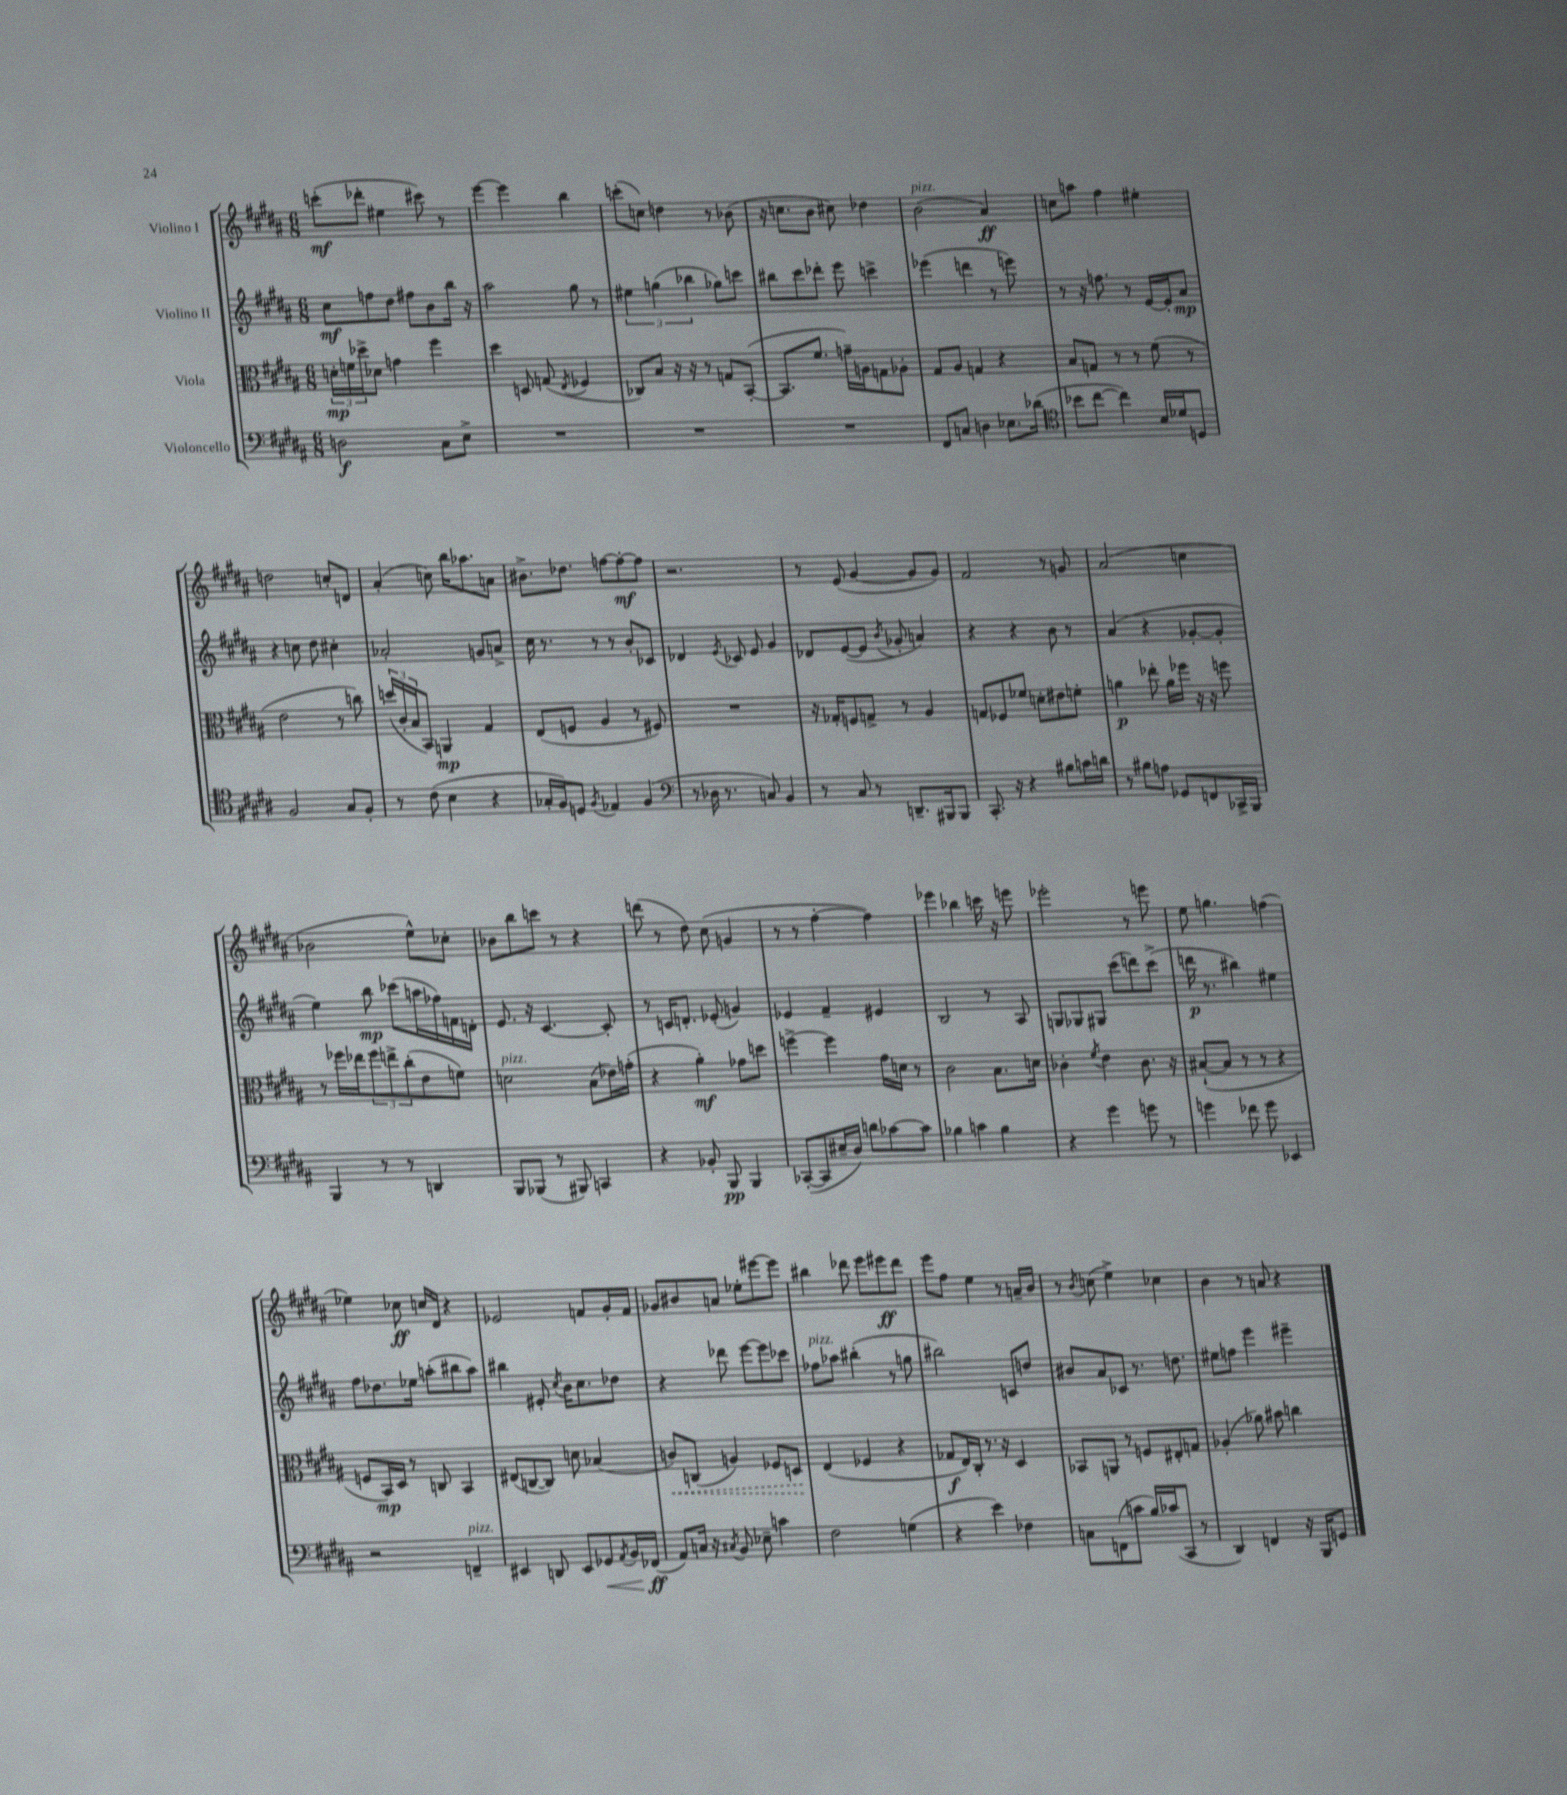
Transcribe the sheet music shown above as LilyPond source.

<<
\new StaffGroup <<
\new Staff = "s0" \with { instrumentName = "Violino I" } {
    \clef treble \key b \major \numericTimeSignature \time 6/8
    c'''8-.\mf( des'''8-. eis''4 cis'''8) r8 |
    e'''4~ e'''4 b''4 |
    c'''8-.( c''8) d''4 r8 bes'8( |
    r16 c''8. b'8 cis''8) des''4 |
    b'2^\markup { \italic "pizz." }( ais'4\ff) |
    c''8 a''8 fis''4 eis''4-. |
    d''2 c''8-. d'8 |
    ais'4-.( c''8) b''16 aes''8. a'8 |
    bis'8.-> des''8. f''8~ f''8~-.\mf f''8 |
    r2. |
    r8 e'8( gis'4~ gis'8 gis'8) |
    fis'2 r8 g'8 |
    ais'2( c''4 |
    bes'2 e''8-^) ces''8-. |
    bes'8 b''8 c'''8 r8 r4 |
    d'''8( r8 dis''8) cis''8( g'4 |
    r8 r8 fis''4~-. fis''4) |
    ees'''4 bes''4 c'''16 r16 e'''8 |
    ees'''2-. r8 e'''8 |
    e''8 g''4. f''4( |
    ees''4) ces''8\ff c''16 dis'16 r4 |
    ees'2 f'8 gis'16-. f'16 |
    ges'8 bis'8 a'8 ees''8-. eis'''8~ eis'''8 |
    bis''4 des'''8 e'''8 eis'''8\ff des'''8 |
    e'''8 fis''8 e''4 r8 a'16-- b'16 |
    r8 \acciaccatura { b'8 } c''8( e''4->) ces''4 |
    b'4 r8 a'8 r4 \bar "|." |
}
\new Staff = "s1" \with { instrumentName = "Violino II" } {
    \clef treble \key b \major \numericTimeSignature \time 6/8
    cis''8\mf f''8 dis''8 fis''8 b'8 b''16 r16 |
    ais''2 gis''8 r8 |
    \tuplet 3/2 { eis''4 g''4( bes''4 } ges''8) c'''8 |
    bis''8 cis'''8 des'''8-. e'''8 c'''4-> |
    ees'''4( d'''4 r8 e'''8) |
    r8 r16 f''8. r8 e'16~ e'16-. ais'8\mp |
    r4 c''8 dis''8 cis''4-. |
    aes'2-. g'8 a'8-> |
    cis''16 r8. r8 r8 b'8-. ces'8 |
    des'4 \acciaccatura { e'8 } ces'8 e'8 gis'4 |
    des'8 e'8~( e'8 \acciaccatura { b'8 } ges'8-. a'4) |
    r4 r4 b'8 r8 |
    ais'4( r4 ges'8~-. ges'8-. |
    e''4) b''8\mp ces'''8( a''16 fes''16) f'16 d'16-. |
    e'8. r16 cis'4.~ cis'8-. |
    r8 c'16 d'8.-. ees'8-.( g'4) |
    ees'4 fis'4-- eis'4 |
    b2 r8 ais8 |
    g8 ges8 gis8 cis'''8( d'''8) cis'''8->( |
    d'''16\p r8. bis''4) eis''4 |
    fis''8 des''8. ees''16 a''8-.( bis''8 a''8) |
    bis''4 eis'8-. \acciaccatura { cis''8 } b'16 cis''8. des''8 |
    r4 des'''8 e'''8~ e'''8 ces'''8 |
    fes''8^\markup { \italic "pizz." } aes''8 bis''4-.( r8 g''8 |
    bis''2) c'8 d''8 |
    bis'8 ais'8 ces'8 r8. d''8. |
    eis''8 f''8 e'''4 eis'''4-- \bar "|." |
}
\new Staff = "s2" \with { instrumentName = "Viola" } {
    \clef alto \key b \major \numericTimeSignature \time 6/8
    \tuplet 3/2 { d'16-.\mp f'16 des''16-> } des'8 g'4 fis''4 |
    dis''4 d8 g8( \acciaccatura { e8 } fes4 |
    ces8) b8 r16 r16 r8 g8 b,8~-.( |
    b,8. fis'8. g'16--) a16 g8 aes8-. |
    gis8 ais8 g4 r4 |
    b8 g8 r8 r8 fis'8( r8 |
    e'2 r8 c''8) |
    \tuplet 3/2 { d''16( cis'16-. b16 } b,8) a,4\mp gis4 |
    e8( f8 ais4 r8 fis8) |
    R2. |
    r16 ges16-. f8 g8-> r8 ais4 |
    g8 fes8 fes'8 d'8-. eis'8 f'8-. |
    a'4\p ees''8-. a'16 fes''16 r16 r16 f''8 |
    r8 fes''16 ees''16 \tuplet 3/2 { fes''8 e''8-> cis''8-.( } e'8 f'8) |
    d'2^\markup { \italic "pizz." } b8( ees'16) g'16-.( |
    r4 ais'4-.\mf) ges'8 d''8 |
    f''4~-> f''4 gis'16 d'16 r8 |
    cis'2 b8. d'16 |
    ces'4-. \acciaccatura { fis'8 } e'4 ces'8. r16 |
    bis8~-!( bis8 r8 r8 r4 |
    f8 b,16\mp) dis16 r8 c8 b,4 |
    eis8( c8~ c8) d'8 bes4( |
    \once \override Hairpin.style = #'dashed-line c'8\<) c8( a4) fes8 d8\! |
    e4( fes4 r4 |
    ges8\f e16) cis16-. r8. r16 dis4 |
    bes,8 a,8 r8 f8 eis8-. g8 |
    aes4-.( aes'8) bis'8 c''4 \bar "|." |
}
\new Staff = "s3" \with { instrumentName = "Violoncello" } {
    \clef bass \key b \major \numericTimeSignature \time 6/8
    d2\f cis8 e8-> |
    R2. |
    R2. |
    R2. |
    fis,8 c8 d4 ees8. des'16( |
    \clef tenor bes'8 cis''8~ cis''4) b16 des'16 d8 |
    fis2 gis8 fis8-. |
    r8 cis'8( b4 r4 |
    ges16-. fis16) d8 \acciaccatura { fis8 } ees4 fis4( |
    \clef bass r8 des16 r8. c8) b,4 |
    r8 cis8 r8 d,8.-- bis,,16 bis,,8 |
    cis,8.-. r16 r4 bis8 c'16 d'16 |
    r8 bis8 a8 ges,8 f,8 ces,16-> b,,16 |
    b,,4 r8 r8 d,4 |
    b,,8 bes,,8( r8 bis,,8) c,4 |
    r4 bes,8-. b,,8\pp b,,4 |
    ces,8~-.( ces,8 eis16-- dis16) d'8 ces'8~ ces'8 |
    bes4 c'4 bes4 |
    r4 gis'4 g'8 r8 |
    g'4 fes'8 g'8 ees,4 |
    r2 f,4--^\markup { \italic "pizz." } |
    eis,4 d,8 eis,8 ges,8\< \acciaccatura { ais,8 } b,16 fes,16\ff\!( |
    ais,8) c16 r16 \acciaccatura { cis8 } b,8 ees8-- c'4 |
    fis2 g4( |
    r4 e'4) fes4 |
    c8 f,8( c'8 b16) ces'16( cis,8 r8 |
    dis,4) f,4 r16 b,,16 g,8 \bar "|." |
}
>>
>>
\layout { \context { \Score \remove "Bar_number_engraver" } }
